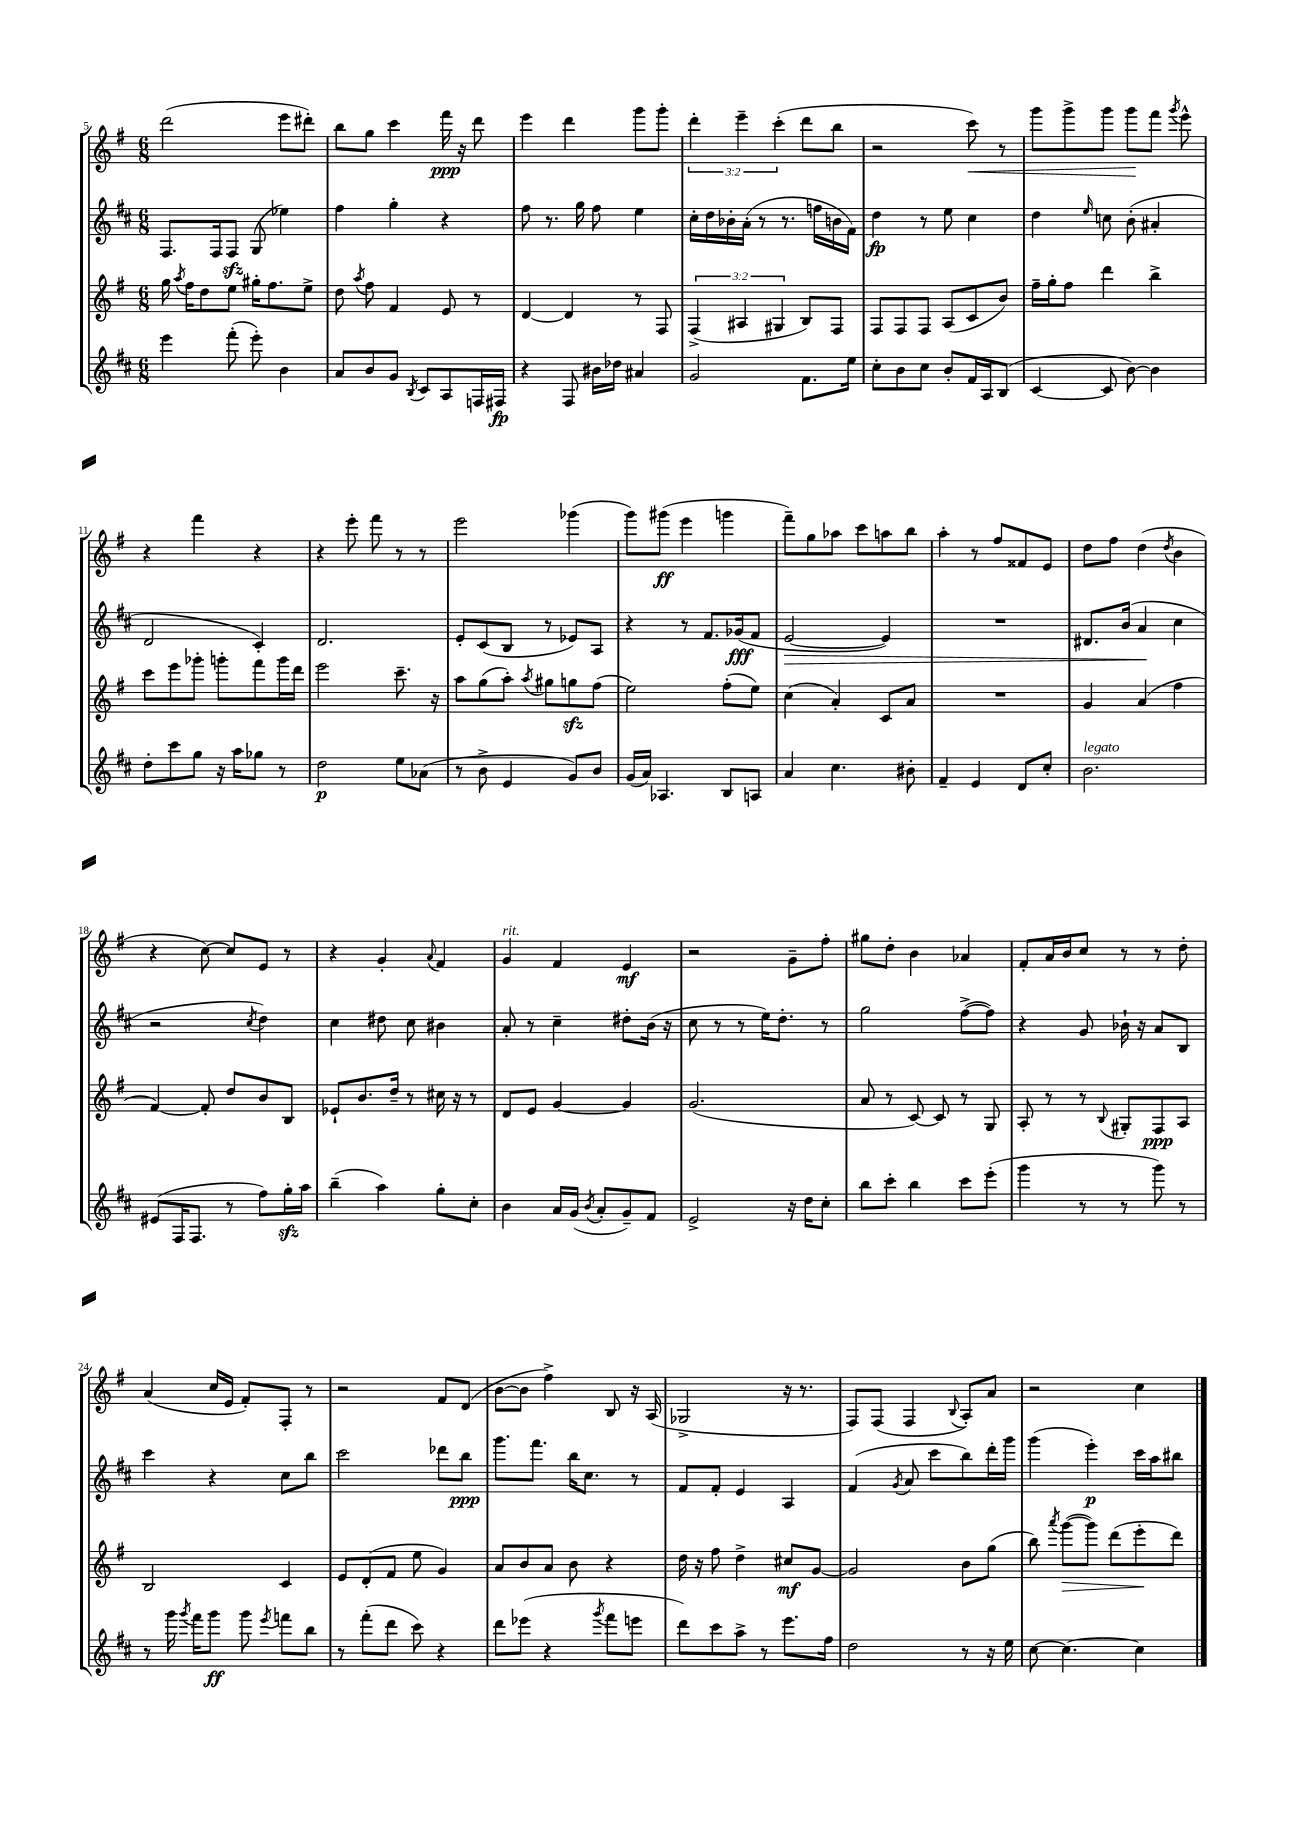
<<
\new StaffGroup <<
\new Staff = "s0" {
    \clef treble \key g \major \numericTimeSignature \time 6/8 \override Staff.TupletNumber.text = #tuplet-number::calc-fraction-text
    \autoBeamOff d'''2( e'''8[ dis'''8]-.) |
    b''8[ g''8] c'''4 fis'''16\ppp r16 d'''8 |
    e'''4 d'''4 g'''8[ g'''8]-. |
    \tuplet 3/2 { d'''4-. e'''4-- c'''4-.( } d'''8[ b''8] |
    r2 c'''8\<) r8 |
    g'''8[ g'''8-> g'''8] g'''8[\! fis'''8] \acciaccatura { g'''8 } e'''8-^ |
    r4 fis'''4 r4 |
    r4 e'''8-. fis'''8 r8 r8 |
    e'''2 ges'''4( |
    g'''8[) gis'''8]\ff( e'''4 g'''4 |
    fis'''8[--) g''8 aes''8] c'''8[ a''8 b''8] |
    a''4-. r8 fis''8[ fisis'8 e'8] |
    d''8[ fis''8] d''4( \acciaccatura { d''8 } b'4 |
    r4 c''8~) c''8[ e'8] r8 |
    r4 g'4-. \appoggiatura { a'8 } fis'4 |
    g'4^\markup { \italic "rit." } fis'4 e'4\mf |
    r2 g'8[-- fis''8]-. |
    gis''8[ d''8]-. b'4 aes'4 |
    fis'8[-. a'16 b'16 c''8] r8 r8 d''8-. |
    a'4( c''16[ e'16] fis'8[-.) fis8]-. r8 |
    r2 fis'8[ d'8]( |
    b'8[~ b'8] fis''4->) b8 r16 a16( |
    ges2-> r16 r8. |
    fis8[) fis8]( fis4 \appoggiatura { b8 } a8[-.) a'8] |
    r2 c''4 \bar "|." |
}
\new Staff = "s1" {
    \clef treble \key d \major \numericTimeSignature \time 6/8
    \autoBeamOff fis8.[ fis16 fis8]\sfz g8( ees''4) |
    fis''4 g''4-. r4 |
    fis''8 r8. g''16 fis''8 e''4 |
    cis''16[-. d''16 bes'16-. a'16]-.( r8 r8. f''16[ b'16 fis'16]) |
    d''4\fp r8 e''8 cis''4 |
    d''4 \grace { e''16 } c''8 b'8-.( ais'4-. |
    d'2 cis'4-.) |
    d'2. |
    e'8[-. cis'8( b8] r8 ees'8[) a8] |
    r4 r8 fis'8.[ ges'16\fff( fis'8] |
    e'2~\> e'4) |
    R2. |
    dis'8.[ b'16]( a'4\! cis''4 |
    r2 \acciaccatura { cis''8 } d''4) |
    cis''4 dis''8 cis''8 bis'4 |
    a'8-. r8 cis''4-- dis''8[-. b'16]( r16 |
    cis''8 r8 r8 e''16[) d''8.]-. r8 |
    g''2 fis''8[~->( fis''8]) |
    r4 g'8 bes'16-! r16 a'8[ b8] |
    cis'''4 r4 cis''8[ b''8] |
    cis'''2 des'''8[ b''8]\ppp |
    g'''8.[ fis'''8.] b''16[ cis''8.] r8 |
    fis'8[ fis'8]-. e'4 a4 |
    fis'4( \acciaccatura { g'8 } a'8 cis'''8[ b''8) d'''16-. g'''16] |
    g'''4( e'''4-.\p) cis'''16[ a''16 bis''8] \bar "|." |
}
\new Staff = "s2" {
    \clef treble \key g \major \numericTimeSignature \time 6/8 \override Staff.TupletNumber.text = #tuplet-number::calc-fraction-text
    \autoBeamOff g''16 \acciaccatura { a''8 } fis''16[ d''8 e''8] gis''16[-. fis''8. e''8]-> |
    d''8 \acciaccatura { a''8 } fis''8 fis'4 e'8 r8 |
    d'4~ d'4 r8 fis8 |
    \tuplet 3/2 { fis4->( ais4 gis4 } b8[) fis8] |
    fis8[ fis8 fis8] a8[( c'8 b'8]) |
    fis''16[-- g''16-. fis''8] d'''4 b''4-> |
    c'''8[ e'''8 ges'''8]-. g'''8[-. fis'''8 g'''16 d'''16] |
    e'''2 c'''8.-- r16 |
    a''8[ g''8( a''8]-.) \acciaccatura { a''8 } gis''8[ g''8\sfz fis''8]( |
    e''2) fis''8[-.( e''8]) |
    c''4( a'4-.) c'8[ a'8] |
    R2. |
    g'4 a'4( fis''4 |
    fis'4~) fis'8-. d''8[ b'8 b8] |
    ees'8[-! b'8. d''16]-- r8 cis''16 r16 r8 |
    d'8[ e'8] g'4~ g'4 |
    g'2.( |
    a'8 r8 c'8~) c'8 r8 g8 |
    a8-. r8 r8 \appoggiatura { b8 } gis8[-. fis8\ppp a8] |
    b2 c'4 |
    e'8[ d'8-.( fis'8] e''8 g'4) |
    a'8[ b'8 a'8] b'8 r4 |
    d''16 r16 fis''8 d''4-> cis''8[\mf g'8]~ |
    g'2 b'8[ g''8]( |
    b''8) \acciaccatura { a'''8 } g'''8[~\>( g'''8]) d'''8[( e'''8-.\! d'''8]) \bar "|." |
}
\new Staff = "s3" {
    \clef treble \key d \major \numericTimeSignature \time 6/8
    \autoBeamOff e'''4 fis'''8-.( e'''8-.) b'4 |
    a'8[ b'8 g'8] \acciaccatura { b8 } cis'8[ a8 f16 fis16]\fp |
    r4 fis8 bis'16[ des''16] ais'4 |
    g'2 fis'8.[ e''16] |
    cis''8[-. b'8 cis''8] b'8[-. fis'16 a16 b8]( |
    cis'4~ cis'8 b'8~) b'4 |
    d''8[-. cis'''8 g''8] r16 a''16[ ges''8] r8 |
    d''2\p e''8[ aes'8]( |
    r8 b'8-> e'4 g'8[) b'8] |
    g'16[( a'16]) aes4. b8[ a8] |
    a'4 cis''4. bis'8-. |
    fis'4-- e'4 d'8[ cis''8]-. |
    b'2.^\markup { \italic "legato" } |
    eis'8[( fis16 fis8.] r8 fis''8[) g''16-.\sfz a''16] |
    b''4--( a''4) g''8[-. cis''8]-. |
    b'4 a'16[ g'16]( \acciaccatura { b'8 } a'8[-. g'8--) fis'8] |
    e'2-> r16 d''16[ cis''8]-. |
    b''8[ cis'''8]-. b''4 cis'''8[ e'''8]-.( |
    g'''4 r8 r8 g'''8) r8 |
    r8 g'''16 \acciaccatura { g'''8 } fis'''16[ g'''8]\ff g'''8 \acciaccatura { e'''8 } f'''8[ b''8] |
    r8 fis'''8[-.( d'''8] cis'''8) r4 |
    d'''8[ ees'''8]( r4 \acciaccatura { g'''8 } fis'''8[ e'''8] |
    d'''8[) cis'''8 a''8]-> r8 e'''8.[ fis''16] |
    d''2 r8 r16 e''16 |
    cis''8~ cis''4.~ cis''4 \bar "|." |
}
>>
>>
\layout { \context { \Score currentBarNumber = #5 } }
